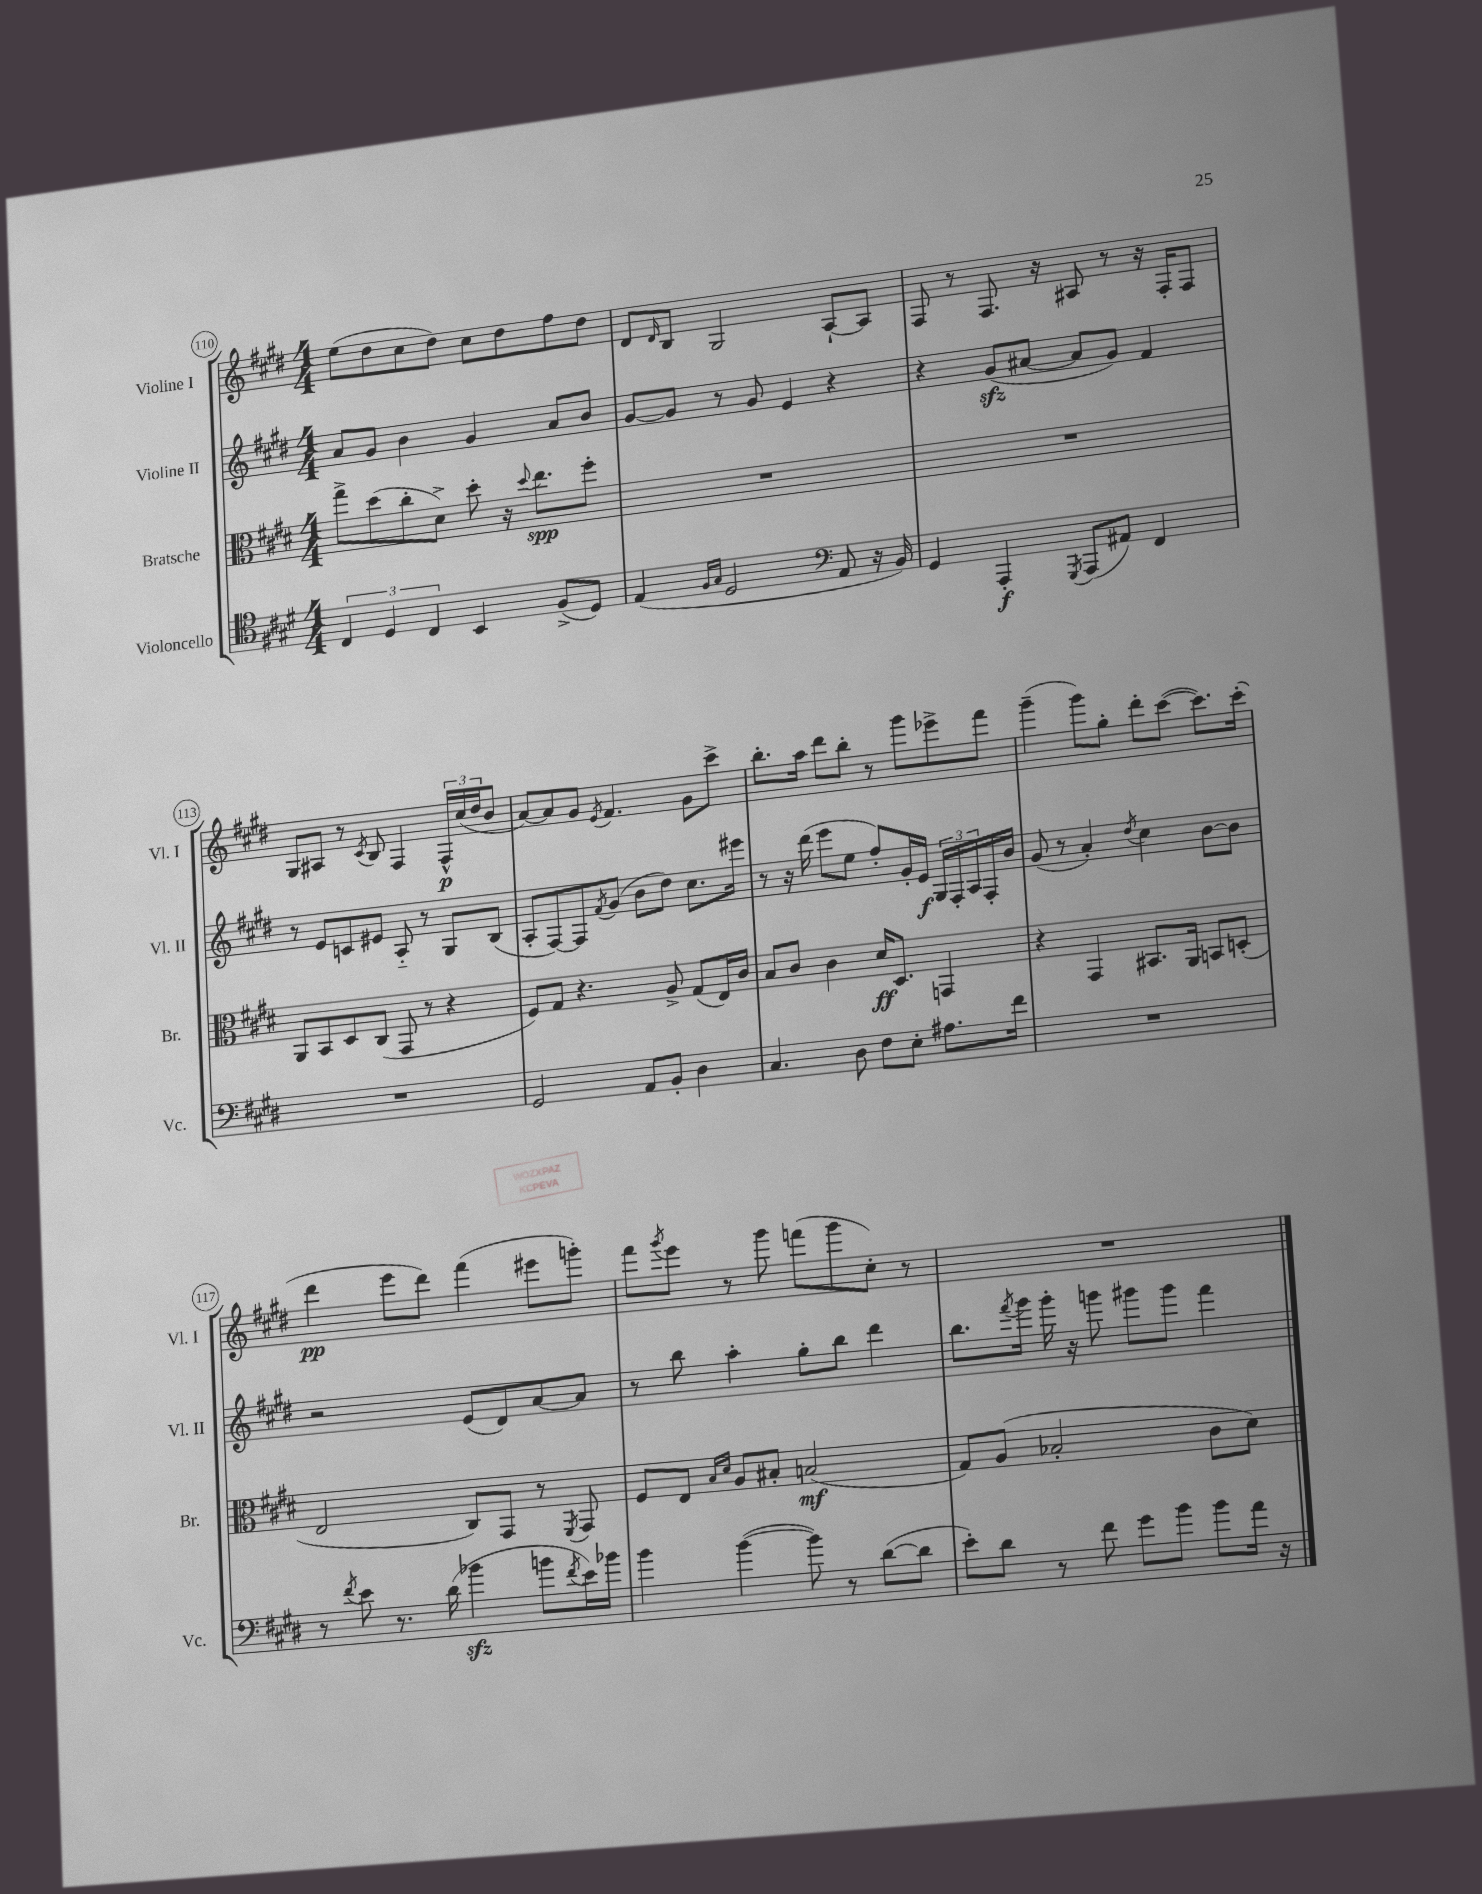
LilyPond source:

<<
\new StaffGroup <<
\new Staff = "s0" \with { instrumentName = "Violine I" shortInstrumentName = "Vl. I" } {
    \clef treble \key e \major \numericTimeSignature \time 4/4
    e''8( dis''8 cis''8 dis''8) cis''8 dis''8 fis''8 dis''8 |
    dis'8 \grace { dis'16 } b8 gis2 a8~-! a8 |
    fis8 r8 fis8. r16 ais8 r8 r16 fis16-. fis8 |
    gis8 ais8 r8 \acciaccatura { cis'8 } b8 fis4 \tuplet 3/2 { fis16-^\p cis''16( dis''16 } b'8 |
    a'8~) a'8 gis'8 \acciaccatura { e'8 } fis'4. gis'8 cis'''8-> |
    b''8.-. a''16 dis'''8 b''8-. r8 gis'''8 ees'''8-> fis'''8 |
    gis'''4--( gis'''8) gis''8-. dis'''8-. cis'''8~( cis'''8.) cis'''16-.( |
    dis'''4\pp e'''8 dis'''8) fis'''4( eis'''8 g'''8-.) |
    fis'''8 \acciaccatura { gis'''8 } e'''8 r8 gis'''8 f'''8( gis'''8 cis''8-.) r8 |
    R1 \bar "|." |
}
\new Staff = "s1" \with { instrumentName = "Violine II" shortInstrumentName = "Vl. II" } {
    \clef treble \key e \major \numericTimeSignature \time 4/4
    a'8 gis'8 b'4 gis'4 a'8 b'8 |
    gis'8~ gis'8 r8 gis'8 e'4 r4 |
    r4 gis'8\sfz( ais'8~ ais'8 gis'8) fis'4 |
    r8 e'8 c'8 eis'8 a8-_ r8 gis8 b8( |
    a8-. fis8~) fis8 \acciaccatura { fis'8 } gis'8( b'8 dis''8) cis''8. eis'''16 |
    r8 r16 dis'''16( e'''8 e''8 fis''8-.) gis'16-. e'16\f \tuplet 3/2 { gis16 fis16-. a16 } fis16-. b'16 |
    gis'8( r8 a'4-.) \acciaccatura { dis''8 } cis''4 b'8~ b'8 |
    r2 e'8( dis'8) a'8~ a'8 |
    r8 b''8 a''4-. gis''8-. b''8 dis'''4 |
    b''8. \acciaccatura { fis'''8 } gis'''16 gis'''16-. r16 g'''8 gis'''8 gis'''8 fis'''4 \bar "|." |
}
\new Staff = "s2" \with { instrumentName = "Bratsche" shortInstrumentName = "Br." } {
    \clef alto \key e \major \numericTimeSignature \time 4/4
    gis''8-> dis''8( cis''8-. dis'8->) dis''8-. r16 \appoggiatura { dis''8 } e''8.\spp fis''8-. |
    R1 |
    R1 |
    a,8 b,8 dis8 cis8( gis,8 r8 r4 |
    fis8) gis8 r4. a8-> gis8( e16) cis'16 |
    b8 cis'8 cis'4 dis'16\ff dis8. g,4 |
    r4 gis,4 bis,8. a,16 b,8 d8-.( |
    e2 cis8) gis,8 r8 \acciaccatura { fis,8 } gis,8 |
    fis8 e8 \grace { b16 dis'16 } a8 bis8-. b2\mf( |
    gis8) a8( bes2-. cis'8 dis'8) \bar "|." |
}
\new Staff = "s3" \with { instrumentName = "Violoncello" shortInstrumentName = "Vc." } {
    \clef tenor \key e \major \numericTimeSignature \time 4/4
    \tuplet 3/2 { cis4 dis4 cis4 } b,4 fis8->( dis8) |
    e4( \grace { fis16 gis16 } dis2 \clef bass a,8 r16 b,16) |
    gis,4 a,,4-.\f \acciaccatura { gis,,8 } a,,8( ais,8) fis,4 |
    R1 |
    gis,2 a,8 b,8-. dis4 |
    cis4. dis8 fis8 e8-. ais8. fis'16 |
    R1 |
    r8 \acciaccatura { fis'8 } e'8 r8. dis'16( bes'4\sfz b'8 \acciaccatura { fis'8 } e'16) bes'16 |
    b'4 b'4~( b'8) r8 dis'8~( dis'8 |
    e'8-.) dis'8 r8 fis'8 gis'8 b'8 b'8 a'16 r16 \bar "|." |
}
>>
>>
\layout { \context { \Score currentBarNumber = #110 \override BarNumber.stencil = #(make-stencil-circler 0.1 0.3 ly:text-interface::print) } }
